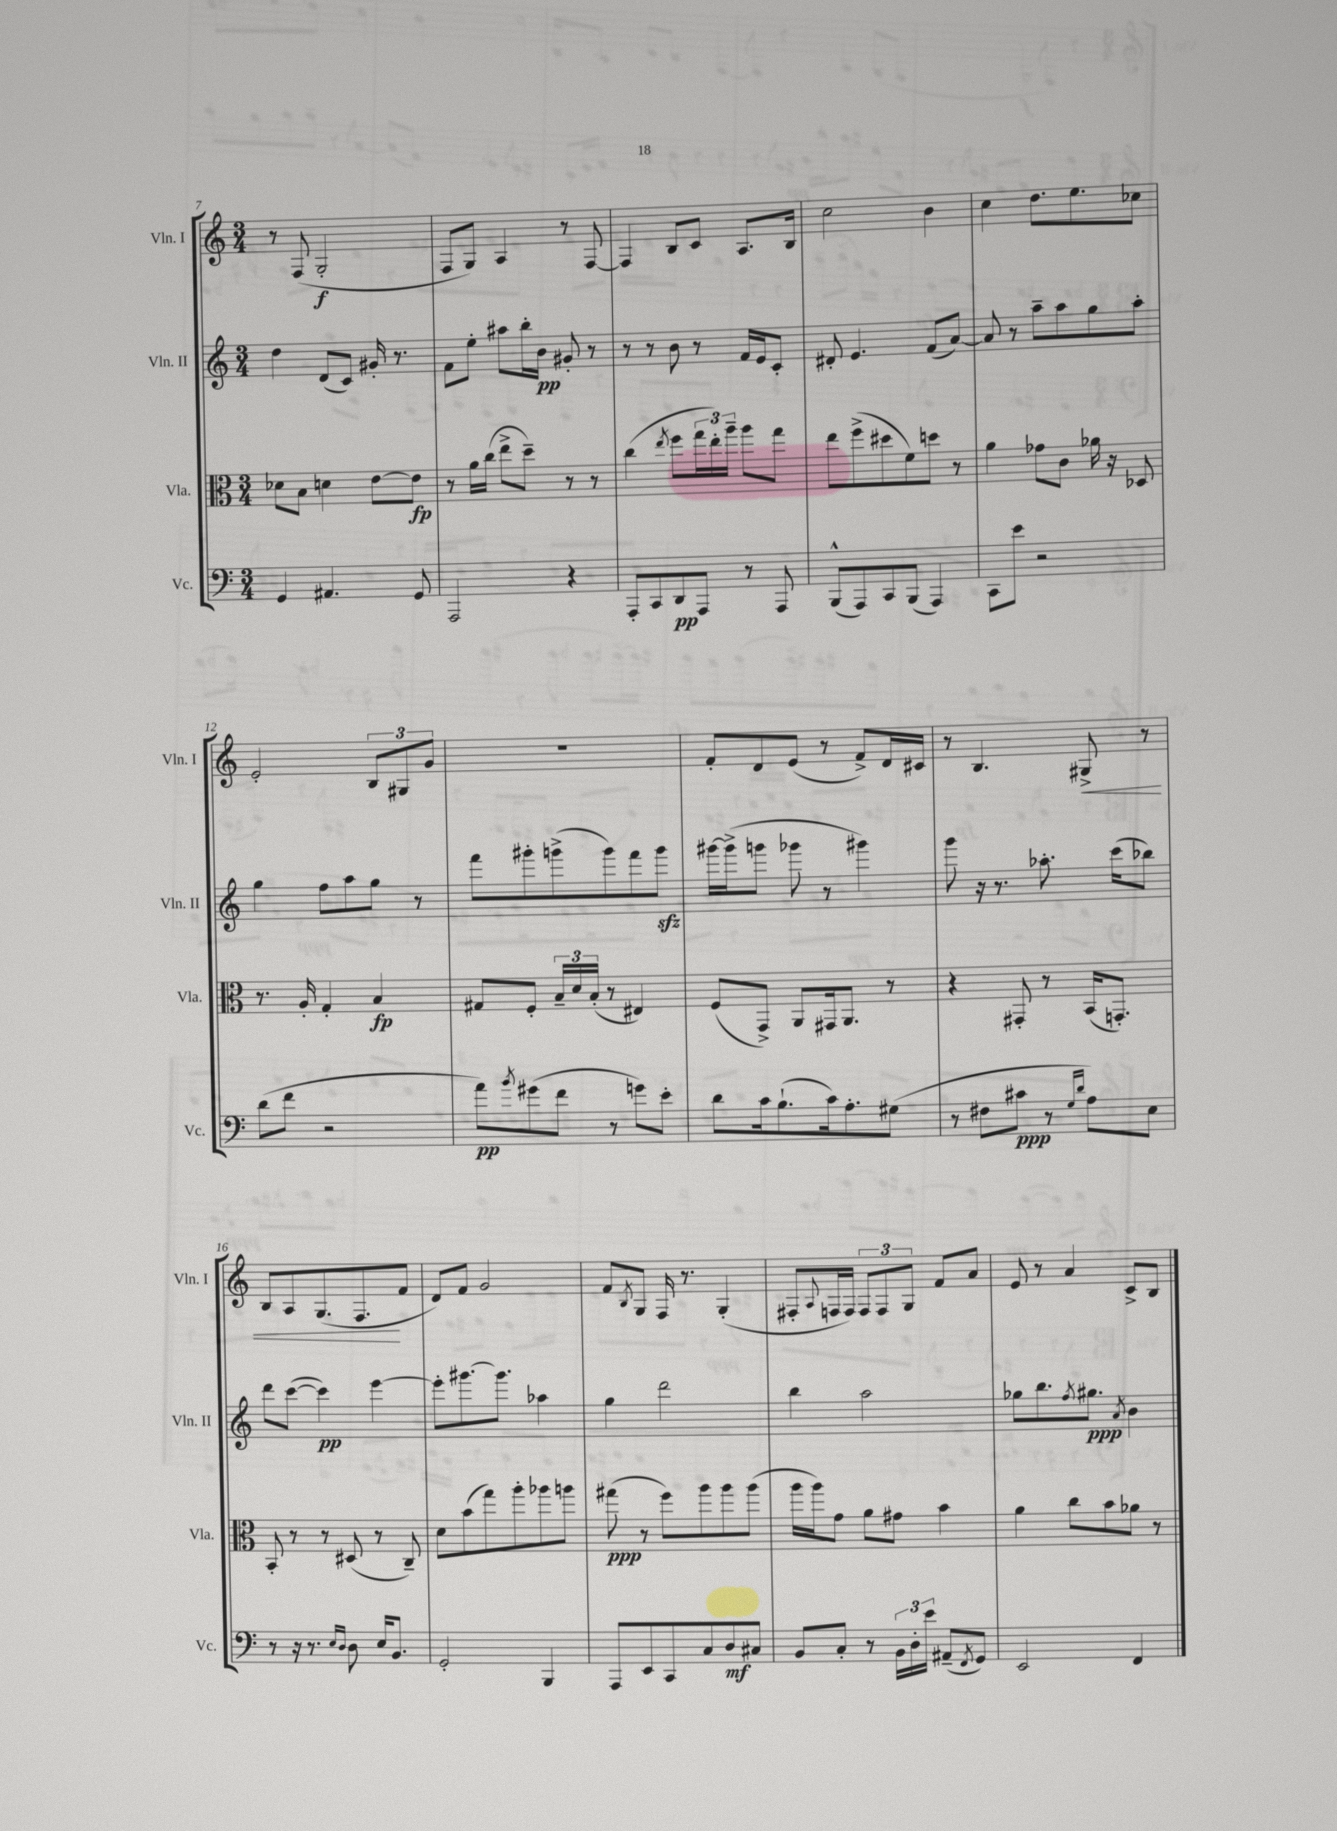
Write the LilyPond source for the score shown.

<<
\new StaffGroup <<
\new Staff = "s0" \with { instrumentName = "Vln. I" shortInstrumentName = "Vln. I" } {
    \clef treble \key c \major \numericTimeSignature \time 3/4
    r8 f8( g2-.\f |
    f8 g8) a4 r8 f8~ |
    f4 b8 c'8 a8. b16 |
    c''2 b'4 |
    c''4 d''8. e''8. ces''8 |
    e'2-. \tuplet 3/2 { b8 gis8 g'8 } |
    R2. |
    f'8-. d'8 e'8( r8 f'8->) d'16 cis'16 |
    r8 b4. gis8->\< r8 |
    b8 a8 g8.( f8.\! f'8 |
    d'8) f'8 g'2 |
    f'8 \acciaccatura { b8 } g8 f16 r8. g4-.( |
    fis8-. \appoggiatura { a8 } f16 f16) \tuplet 3/2 { f8 f8 g8 } f'8 a'8 |
    e'8 r8 a'4 c'8-> b8 \bar "|." |
}
\new Staff = "s1" \with { instrumentName = "Vln. II" shortInstrumentName = "Vln. II" } {
    \clef treble \key c \major \numericTimeSignature \time 3/4
    d''4 d'8( c'8) gis'16-. r8. |
    f'8 e''8-. ais''8 b''16-. b'16\pp gis'8-. r8 |
    r8 r8 b'8 r8 f'16 e'16 c'8-. |
    dis'8-. e'4. f'8( a'8~) |
    a'8 r8 a''8-- a''8 g''8 a''8-. |
    g''4 f''8 a''8 g''8 r8 |
    f'''8 gis'''8-. g'''8->( g'''8) f'''8 g'''8\sfz |
    gis'''16~ gis'''16->( g'''8 ges'''8 r8 gis'''4) |
    g'''8 r16 r8. aes''8.-. c'''16( bes''8) |
    d'''8 c'''8~( c'''4\pp) e'''4~ |
    e'''8-. gis'''8.~ gis'''8. aes''4 |
    g''4 d'''2 |
    b''4 a''2 |
    ges''8 b''8. \acciaccatura { f''8 } gis''8.\ppp \acciaccatura { a'8 } b'4 \bar "|." |
}
\new Staff = "s2" \with { instrumentName = "Vla." shortInstrumentName = "Vla." } {
    \clef alto \key c \major \numericTimeSignature \time 3/4
    des'8 b8 d'4 e'8~ e'8\fp |
    r8 a'16 c''16( e''8-> d''8--) r8 r8 |
    c''4( \acciaccatura { e''8 } f''8 \tuplet 3/2 { g''16 e''16-.) a''16-- } a''8 g''8 |
    e''8 f''8->( dis''8 f'8) d''8 r8 |
    a'4 ges'8 c'8 aes'16 r16 des8 |
    r8. a16-. g4-. b4\fp |
    gis8 f8-. \tuplet 3/2 { b16-- d'16 b16-.( } r8 eis4) |
    f8( g,8->) a,8 gis,16 a,8. r8 |
    r4 gis,8-. r8 b,16( g,8.-.) |
    b,8-. r8 r8 dis8( r8 c8--) |
    d'8 b'8( g''8) a''8-. aes''8 a''8 |
    gis''8\ppp( r8 f''8) a''8 a''8 a''8( |
    a''16 a''16) g'8 a'8 gis'8 b'4 |
    a'4 c''8 b'8 aes'8 r8 \bar "|." |
}
\new Staff = "s3" \with { instrumentName = "Vc." shortInstrumentName = "Vc." } {
    \clef bass \key c \major \numericTimeSignature \time 3/4
    g,4 ais,4. g,8 |
    a,,2 r4 |
    a,,8-. c,8 d,8\pp a,,8 r8 a,,8 |
    b,,8-^( a,,8) c,8 b,,8( a,,4) |
    c,8 e'8 r2 |
    d'8( f'8 r2 |
    a'8\pp) \acciaccatura { b'8 } gis'8( f'8 r8 g'8) e'8-. |
    d'8 c'16 b8.-!( c'16) a8.-. gis8( |
    r8 fis8 cis'8\ppp r8 \grace { g16 d'16 } a8) e8 |
    r8 r16 r8. \grace { e16 d16 } d8 e16 b,8. |
    g,2-. b,,4 |
    a,,8 e,8 c,8 c8 d8\mf cis8 |
    b,8 c8-. r8 \tuplet 3/2 { b,16 d16-. e'16 } ais,8--( \acciaccatura { f,8 } g,8) |
    e,2 f,4 \bar "|." |
}
>>
>>
\layout { \context { \Score currentBarNumber = #7 } }
